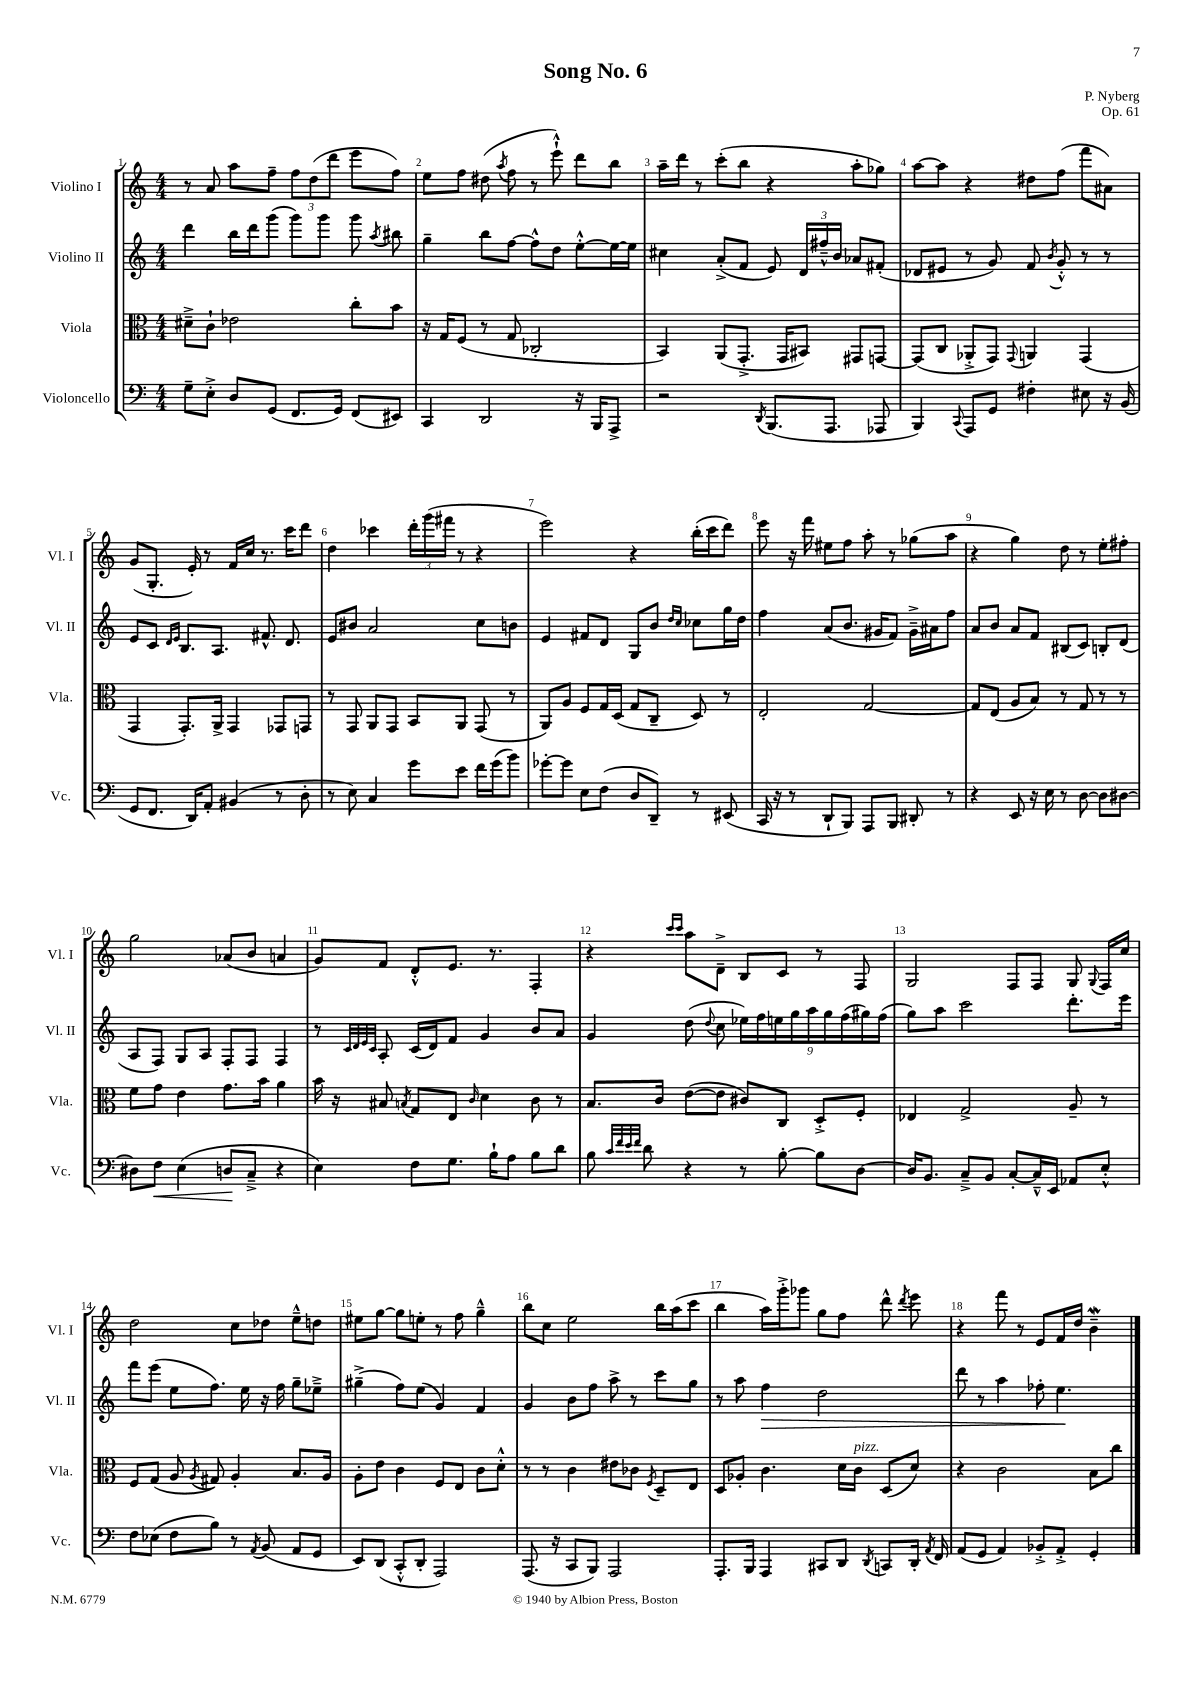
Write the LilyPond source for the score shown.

\header { title = "Song No. 6" composer = "P. Nyberg" opus = "Op. 61" }
<<
\new StaffGroup <<
\new Staff = "s0" \with { instrumentName = "Violino I" shortInstrumentName = "Vl. I" } {
    \clef treble \key c \major \numericTimeSignature \time 4/4
    \autoBeamOff r8 a'8 a''8[ f''8]-- \tuplet 3/2 { f''8[ d''8( d'''8] } e'''8[ f''8]) |
    e''8[ f''8] dis''8( \acciaccatura { a''8 } f''8 r8 e'''8-!-^) d'''8[ b''8] |
    a''16[-- d'''16] r8 c'''8[-.( b''8] r4 a''8[-. ges''8]) |
    a''8[~ a''8] r4 dis''8[ f''8]( f'''8[ ais'8]) |
    g'8[( g8.]-. e'16-.) r8 f'16[ c''16] r8. c'''16[ d'''8] |
    d''4 ces'''4 \tuplet 3/2 { d'''16[-. g'''16( fis'''16] } r8 r4 |
    e'''2) r4 b''16[-.( c'''16 d'''8]) |
    e'''8 r16 f'''16 eis''8[ f''8] a''8-. r8 ges''8[( a''8] |
    r4 g''4) d''8 r8 e''8[-. fis''8]-. |
    g''2 aes'8[( b'8] a'4 |
    g'8[) f'8] d'8[-.-^ e'8.] r8. f4-. |
    r4 \grace { c'''16[ c'''16] } a''8[ d'8]---> b8[ c'8] r8 f8 |
    g2 f8[ f8] g8 \appoggiatura { g8 } f16[ c''16] |
    d''2 c''8[ des''8] e''8[---^ d''8] |
    eis''8[ g''8]~ g''8[ e''8]-. r8 f''8 g''4---^ |
    b''8[ c''8] e''2 b''16[ a''16( c'''8] |
    b''4 a''16[) g'''16-.-> ges'''8] g''8[ f''8] d'''8-^ \acciaccatura { d'''8 } e'''8 |
    r4 f'''8 r8 e'8[ f'16 d''16] b'4--\mordent \bar "|." |
}
\new Staff = "s1" \with { instrumentName = "Violino II" shortInstrumentName = "Vl. II" } {
    \clef treble \key c \major \numericTimeSignature \time 4/4
    \autoBeamOff d'''4 b''16[ d'''16 g'''8]( g'''8[) g'''8] g'''8 \acciaccatura { a''8 } bis''8 |
    g''4-- b''8[ f''8]~ f''8[-^ d''8] e''8[~-.-^ e''16~ e''16] |
    cis''4 a'8[-.->( f'8] e'8) \tuplet 3/2 { d'16[ fis''16---^ b'16] } aes'8[ fis'8]-.( |
    des'8[ eis'8] r8 g'8) f'8 \acciaccatura { b'8 } g'8-.-^ r8 r8 |
    e'8[ c'8] \grace { d'16[ e'16] } b8.[ a8.] fis'8.-^ d'8. |
    e'8[ bis'8] a'2 c''8[ b'8] |
    e'4 fis'8[ d'8] g8[ b'8] \grace { d''16[ c''16] } ces''8[ g''16 d''16] |
    f''4 a'8[( b'8.] gis'16[ f'8]) gis'16[---> ais'16 f''8] |
    a'8[ b'8] a'8[ f'8] bis8[( c'8]) b8[-. d'8]( |
    a8[ f8]) g8[ a8] f8[-. f8] f4 |
    r8 \grace { c'32[ d'32 e'32 c'32] } a8-. c'16[( d'16) f'8] g'4 b'8[ a'8] |
    g'4 d''8( \appoggiatura { d''8 } c''8 \tuplet 9/8 { ees''16[) f''16 e''16 g''16 a''16 g''16 f''16( gis''16) f''16]( } |
    g''8[) a''8] c'''2 d'''8.[-. e'''16] |
    f'''8[ e'''8]( e''8[ f''8.]) e''16 r16 f''16 g''8[-- ees''8]---> |
    gis''4--->( f''8[) e''8]( g'4) f'4 |
    g'4 b'8[ f''8] a''8-> r8 c'''8[ g''8] |
    r8 a''8 f''4\> d''2 |
    d'''8 r8 a''4 fes''8-. e''4.\! \bar "|." |
}
\new Staff = "s2" \with { instrumentName = "Viola" shortInstrumentName = "Vla." } {
    \clef alto \key c \major \numericTimeSignature \time 4/4
    \autoBeamOff dis'8[---> c'8]-! ees'2 c''8[-. b'8] |
    r16 g16[ f8]( r8 g8 ces2-. |
    b,4) a,8[( g,8.]-.-> g,16[ bis,8]) gis,8[ g,8]~ |
    g,8[( c8] aes,8[-.-> g,8]) \appoggiatura { g,8 } a,4 g,4( |
    g,4 g,8.[-.) a,16]-> g,4 ges,8[ g,8] |
    r8 g,8 a,8[ g,8] b,8[ a,8] g,8( r8 |
    a,8[) a8] f8[ g16 d16]( g8[ c8]-- d8) r8 |
    e2-. g2~ |
    g8[ e8]( a8[ b8]) r8 g8 r8 r8 |
    f'8[ g'8] e'4 g'8.[ b'16] a'4 |
    b'16 r16 bis8 \acciaccatura { b8 } g8[ e8] \grace { c'16 } d'4 c'8 r8 |
    b8.[ c'16] e'8[~( e'8] cis'8[) c8] d8[-.-> f8]-. |
    ees4 g2-> a8-- r8 |
    f8[ g8]( a8 \acciaccatura { a8 } gis8) a4-. b8.[ a16] |
    a8[-. e'8] c'4 f8[ e8] c'8[ d'8]-.-^ |
    r8 r8 c'4 eis'8[ ces'8] \acciaccatura { f8 } d8[-- e8] |
    d8[ aes8]-. c'4. d'16[ c'16]^\markup { \italic "pizz." } d8[( d'8]) |
    r4 c'2 b8[ c''8] \bar "|." |
}
\new Staff = "s3" \with { instrumentName = "Violoncello" shortInstrumentName = "Vc." } {
    \clef bass \key c \major \numericTimeSignature \time 4/4
    \autoBeamOff g8[-- e8]-.-> d8[ g,8]( f,8.[ g,16]) f,8[( eis,8]) |
    c,4 d,2 r16 b,,16[ a,,8]-> |
    r2 \acciaccatura { d,8 } b,,8.[( a,,8.] aes,,8 |
    b,,4) \appoggiatura { c,8 } a,,8[ g,8] fis4-. eis8 r16 b,16( |
    g,8[ f,8.] d,16[) a,8]-. bis,4( r8 d8-. |
    r8 e8) c4 g'8[ e'8] f'16[ g'16( b'8]) |
    ges'8[~-. ges'8] e8[ f8]( d8[ d,8]--) r8 eis,8( |
    c,16 r16 r8 d,8[-! b,,8]) a,,8[ b,,8] dis,8-. r8 |
    r4 e,8 r16 e16 r8 d8~ d8[ dis8]~ |
    dis8[ f8]\< e4( d8[\! c8]---> r4 |
    e4) f8[ g8.] b16[-! a8] b8[ d'8] |
    b8 \grace { c'32[ f'32 e'32 f'32] } d'8 r4 r8 b8~-. b8[ d8]~ |
    d16[ b,8.] c8[---> b,8] c8[~-. c16---^ e,16] aes,8[ e8]-.-^ |
    f8[ ees8]( f8[ b8]) r8 \acciaccatura { a,8 } b,8( a,8[ g,8] |
    e,8[) d,8]( c,8[-.-^ d,8]-. a,,2) |
    a,,8.( r16 c,8[ b,,8]) a,,2 |
    a,,8.[-. b,,16] a,,4 cis,8[ d,8] \acciaccatura { d,8 } c,8[ d,16]-. \acciaccatura { a,8 } f,16 |
    a,8[( g,8] a,4) bes,8[-.-> a,8]-.-> g,4-. \bar "|." |
}
>>
>>
\layout { \context { \Score \override BarNumber.break-visibility = ##(#f #t #t) barNumberVisibility = #all-bar-numbers-visible } }
